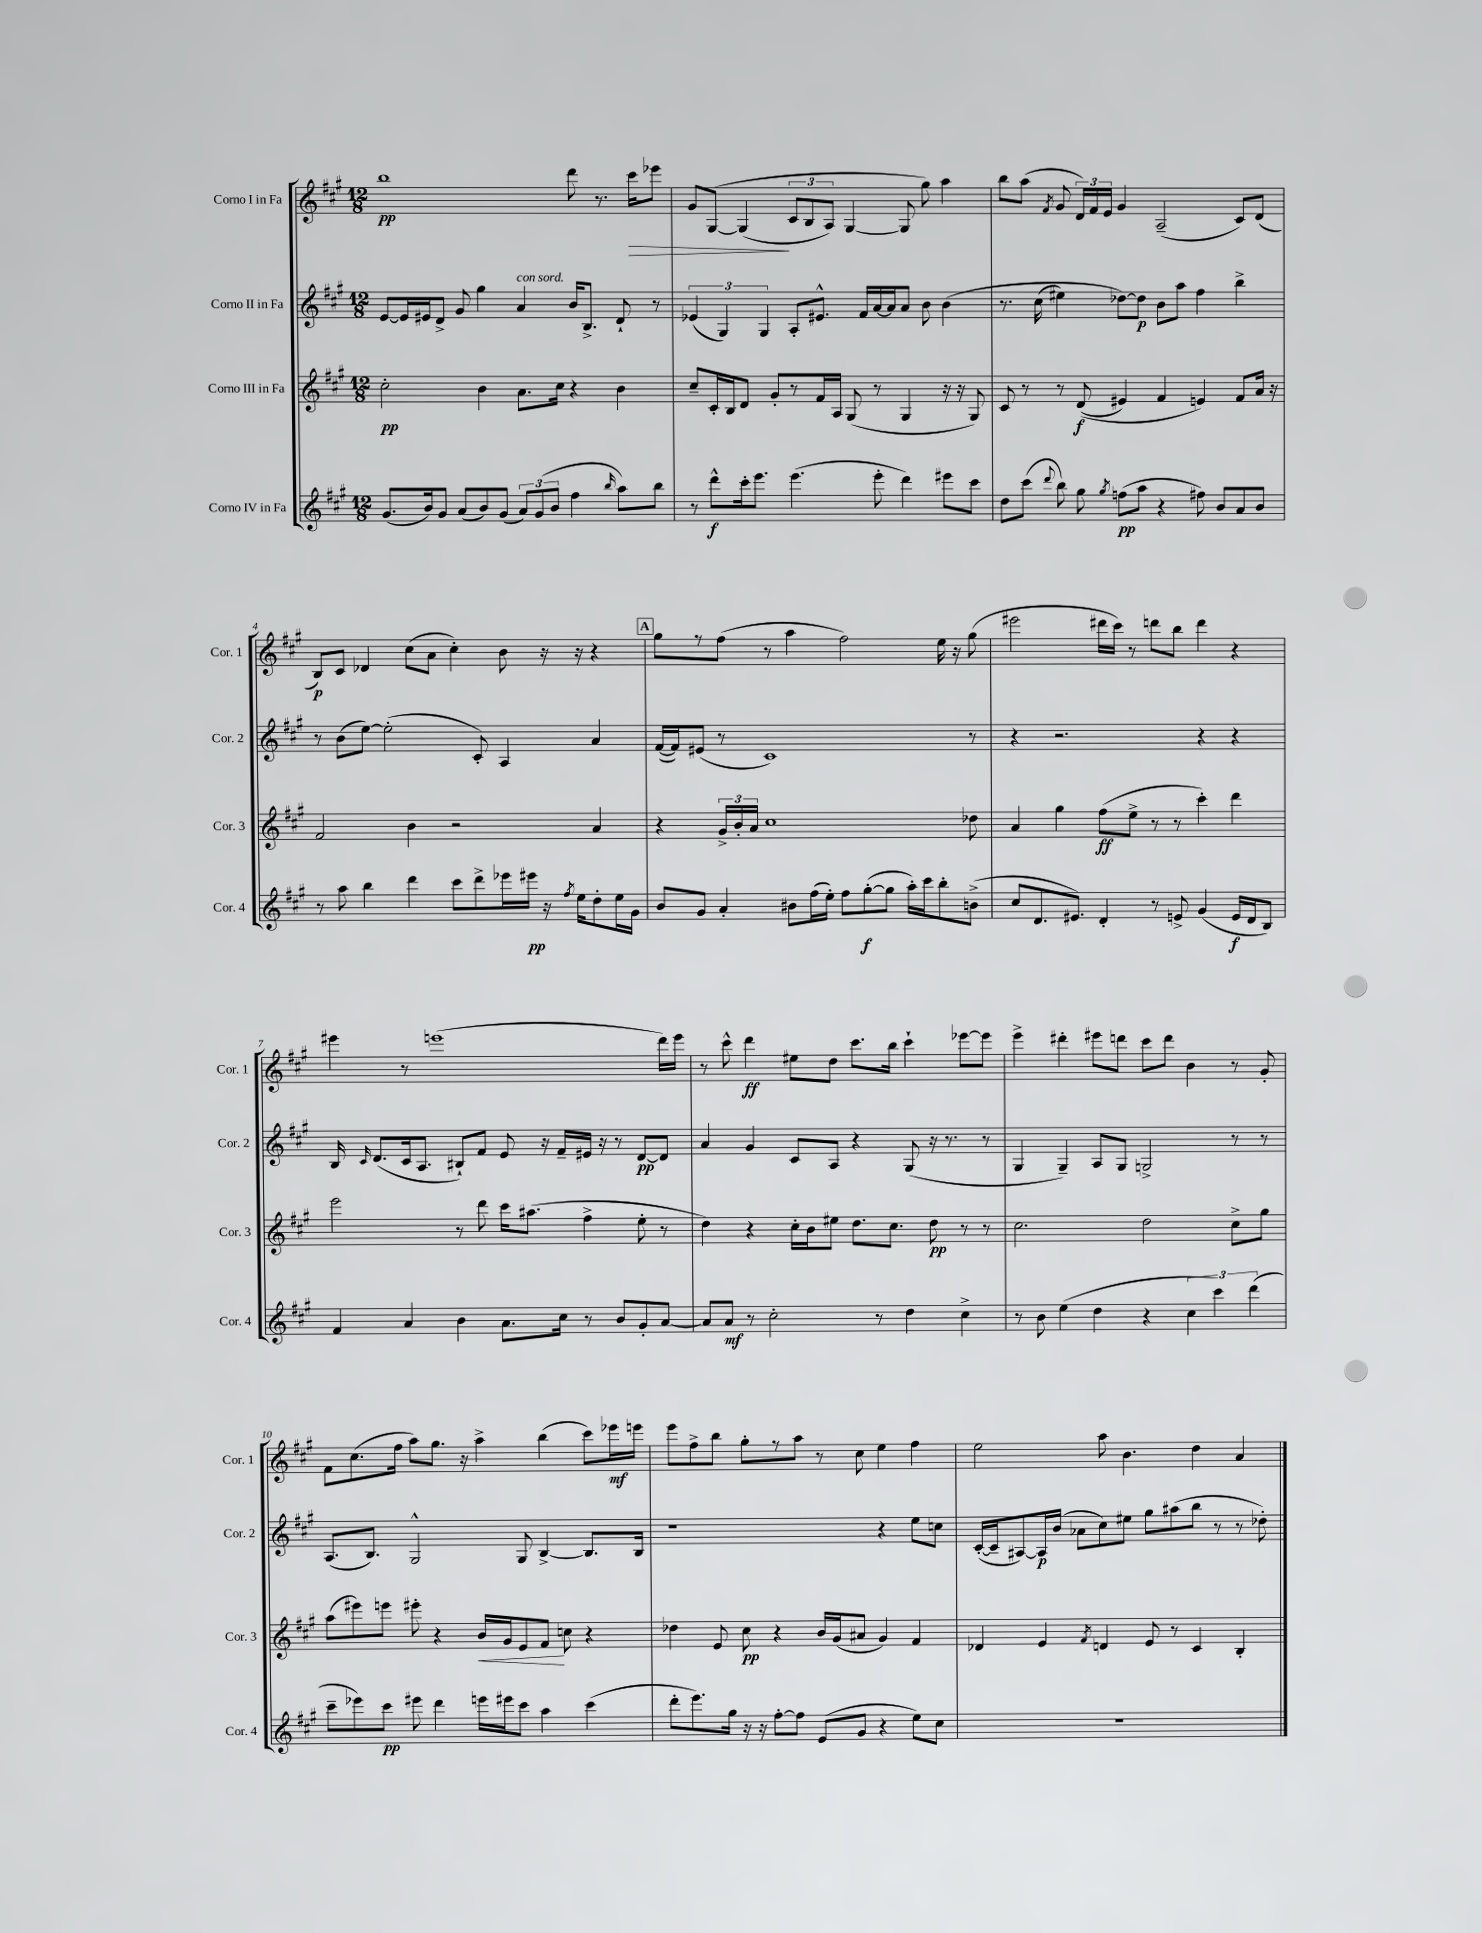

**kern	**kern	**kern	**kern
*staff4	*staff3	*staff2	*staff1
*clefG2	*clefG2	*clefG2	*clefG2
*k[f#c#g#]	*k[f#c#g#]	*k[f#c#g#]	*k[f#c#g#]
*M12/8	*M12/8	*M12/8	*M12/8
(8.g#	2cc#'	[8e	1bb
.	.	16e]	.
16b)	.	16e#	.
8g#	.	8d^	.
(8a	.	8g#	.
8b)	4b	4gg#	.
(8g#	.	.	.
12a)	8.a	4a	.
(12g#	.	.	.
12b	.	.	.
.	16cc#	.	.
4ff#	4r	16b	8ddd
.	.	8.B^	.
.	.	.	8.r
16qqbb	.	.	.
8aa)	4b	8d`	.
.	.	.	16ccc#
8bb	.	8r	8eee-
=	=	=	=
8r	8cc#~	(6e-	8g#
8ddd^^	16c#'	.	&([8G#
.	.	6G#)	.
.	16B	.	.
16ccc#'	8d	.	(4G#]
8.eee	.	.	.
.	.	6G#	.
.	8g#'	.	.
(4.eee	8r	8A'	12c#
.	.	.	12B
.	16f#	8.e#^^	.
.	.	.	12A)
.	16A	.	.
.	(8G#	.	[4G#
.	.	16f#	.
8eee'	8r	[16a	.
.	.	16a]	.
4ddd)	4G#	8a	8G#]
.	.	8b	8gg#&)
8eee#	16r	&(4b	4aa
.	16r	.	.
8ccc#	8G#)	.	.
=	=	=	=
8dd	8c#	8.r	8bb
(8ccc#	8r	.	(8aa
.	.	(16cc#	.
8qqddd	.	.	8qf#
8bb)	8r	4ee#)	8g#
8gg#	&((8d	.	24d)
.	.	.	24f#
.	.	.	24e
8qgg#	.	.	.
(8ff	4e#)	[8dd-&)	4g#
8aa	.	8dd-]	.
4r	4f#	8b	(2A~
.	.	8aa	.
8ff#)	4e&)	4ff#	.
8b	.	.	.
8a	8f#	4bb^	8c#)
8b	16a	.	(8d
.	16r	.	.
=	=	=	=
8r	2f#	8r	8B)
8aa	.	(8b	8c#
4bb	.	[8ee)	4d-
.	.	(2ee']	.
4ddd	4b	.	(8cc#
.	.	.	8a
8ccc#	2r	.	4cc#')
8ddd^	.	8c#')	.
16eee-	.	4A	8b
16eee#	.	.	.
16r	.	.	16r
8qff#	.	.	.
16ee	.	.	16r
8dd'	4a	4a	4r
16ee	.	.	.
16g#	.	.	.
=	=	=	=
8b	4r	([16f#	8gg#
.	.	16f#])	.
8g#	.	(8e#	8r
4a'	24g#^	8r	(8ff#
.	24b'	.	.
.	24a	.	.
.	1cc#	1c#)	8r
8b#	.	.	4aa
(16ff#	.	.	.
16ee')	.	.	.
8ff#	.	.	2ff#)
([8gg#'	.	.	.
8gg#]	.	.	.
16aa')	.	.	.
16ccc#	.	.	.
8bb'	.	.	16ee
.	.	.	16r
(8b^	8dd-	8r	(8gg#
=	=	=	=
8cc#	4a	4r	2eee#
8.d	.	.	.
.	4gg#	2.r	.
8.e#)	.	.	.
4d'	(8ff#	.	16ddd#
.	.	.	16ccc#)
.	8ee^	.	8r
8r	8r	.	8ddd
8e^	8r	.	8bb
(4g#	4ccc#')	4r	4ddd
16e	4ddd	4r	4r
16d	.	.	.
8B)	.	.	.
=	=	=	=
4f#	2eee	16B	4eee#
.	.	16qqc#	.
.	.	(8.d	.
4a	.	16c#	8r
.	.	8.A	.
.	.	.	(1eee
4b	8r	8B#`)	.
.	8ddd	8f#	.
8.a	16ccc#	8e	.
.	(8.aa#	.	.
.	.	16r	.
16cc#	.	16f#~	.
8r	4ff#^	16e#	.
.	.	16r	.
8b	.	8r	.
8g#'	8ee'	[8d	.
[8a	8r	8d]	16ddd)
.	.	.	16eee
=	=	=	=
8a]	4dd)	4a	8r
8a	.	.	8ccc#^^
8r	4r	4g#	4ddd
2cc#'	.	.	.
.	16cc#'	8c#	8ee#
.	16b	.	.
.	8ee#	8A	8dd
.	8.dd	4r	8.ccc#
8r	.	.	.
.	8.cc#	.	16bb
4dd	.	(8G#	4ccc#`
.	8dd	16r	.
.	.	8.r	.
4cc#^	8r	.	[8eee-
.	8r	8r	8eee-]
=	=	=	=
8r	2.cc#	4G#	4eee^
8b	.	.	.
(4ee	.	4G#~)	4ddd#'
4dd	.	8A	8eee#
.	.	8G#	8ddd
4r	2dd	2G^	8ccc#
.	.	.	8ddd
6cc#	.	.	4b
6ccc#)	.	.	.
.	8cc#^	8r	8r
(6ddd	.	.	.
.	8gg#	8r	8g#'
=	=	=	=
8ccc#~	(8aa	(8.A	8f#
8eee-)	8eee#)	.	(8.cc#
.	.	8.B)	.
8ccc#	8eee	.	.
.	.	.	16ff#
8eee#	8eee#'	2G#^^	8aa)
4ddd	4r	.	8.gg#
.	.	.	16r
16eee	16b	.	4aa^
16eee#	16g#	.	.
8ccc#	8e	8G#	.
4aa	8f#	[4B^	(4bb
.	8cc	.	.
(4ccc#	4r	8.B]	8ccc#)
.	.	.	16eee-
.	.	16B	16eee
=	=	=	=
8ddd'	4dd-	1r	8eee
8.eee)	.	.	8ff#^
.	8e	.	8bb
16gg#	.	.	.
16r	8cc#	.	8gg#'
16r	.	.	.
[8ff#'	4r	.	8r
8ff#]	.	.	8aa
(8e	16b	.	8r
.	(16g#	.	.
8g#	8a#	.	8cc#
4r	4g#)	4r	4ee
8ee)	4f#	8ee	4ff#
8cc#	.	8cc	.
=	=	=	=
1.r	4d-	([16c#'	2ee
.	.	16c#~]	.
.	.	[8A#)	.
.	4e	16A#]	.
.	.	(16b	.
.	.	8a-	.
.	8qf#	.	.
.	4d	8cc#)	8aa
.	.	8ee#	4.b
.	8e	8gg#	.
.	8r	(8aa#	.
.	4c#	8bb	4dd
.	.	8r	.
.	4B'	8r	4a
.	.	8dd-')	.
==	==	==	==
*-	*-	*-	*-
